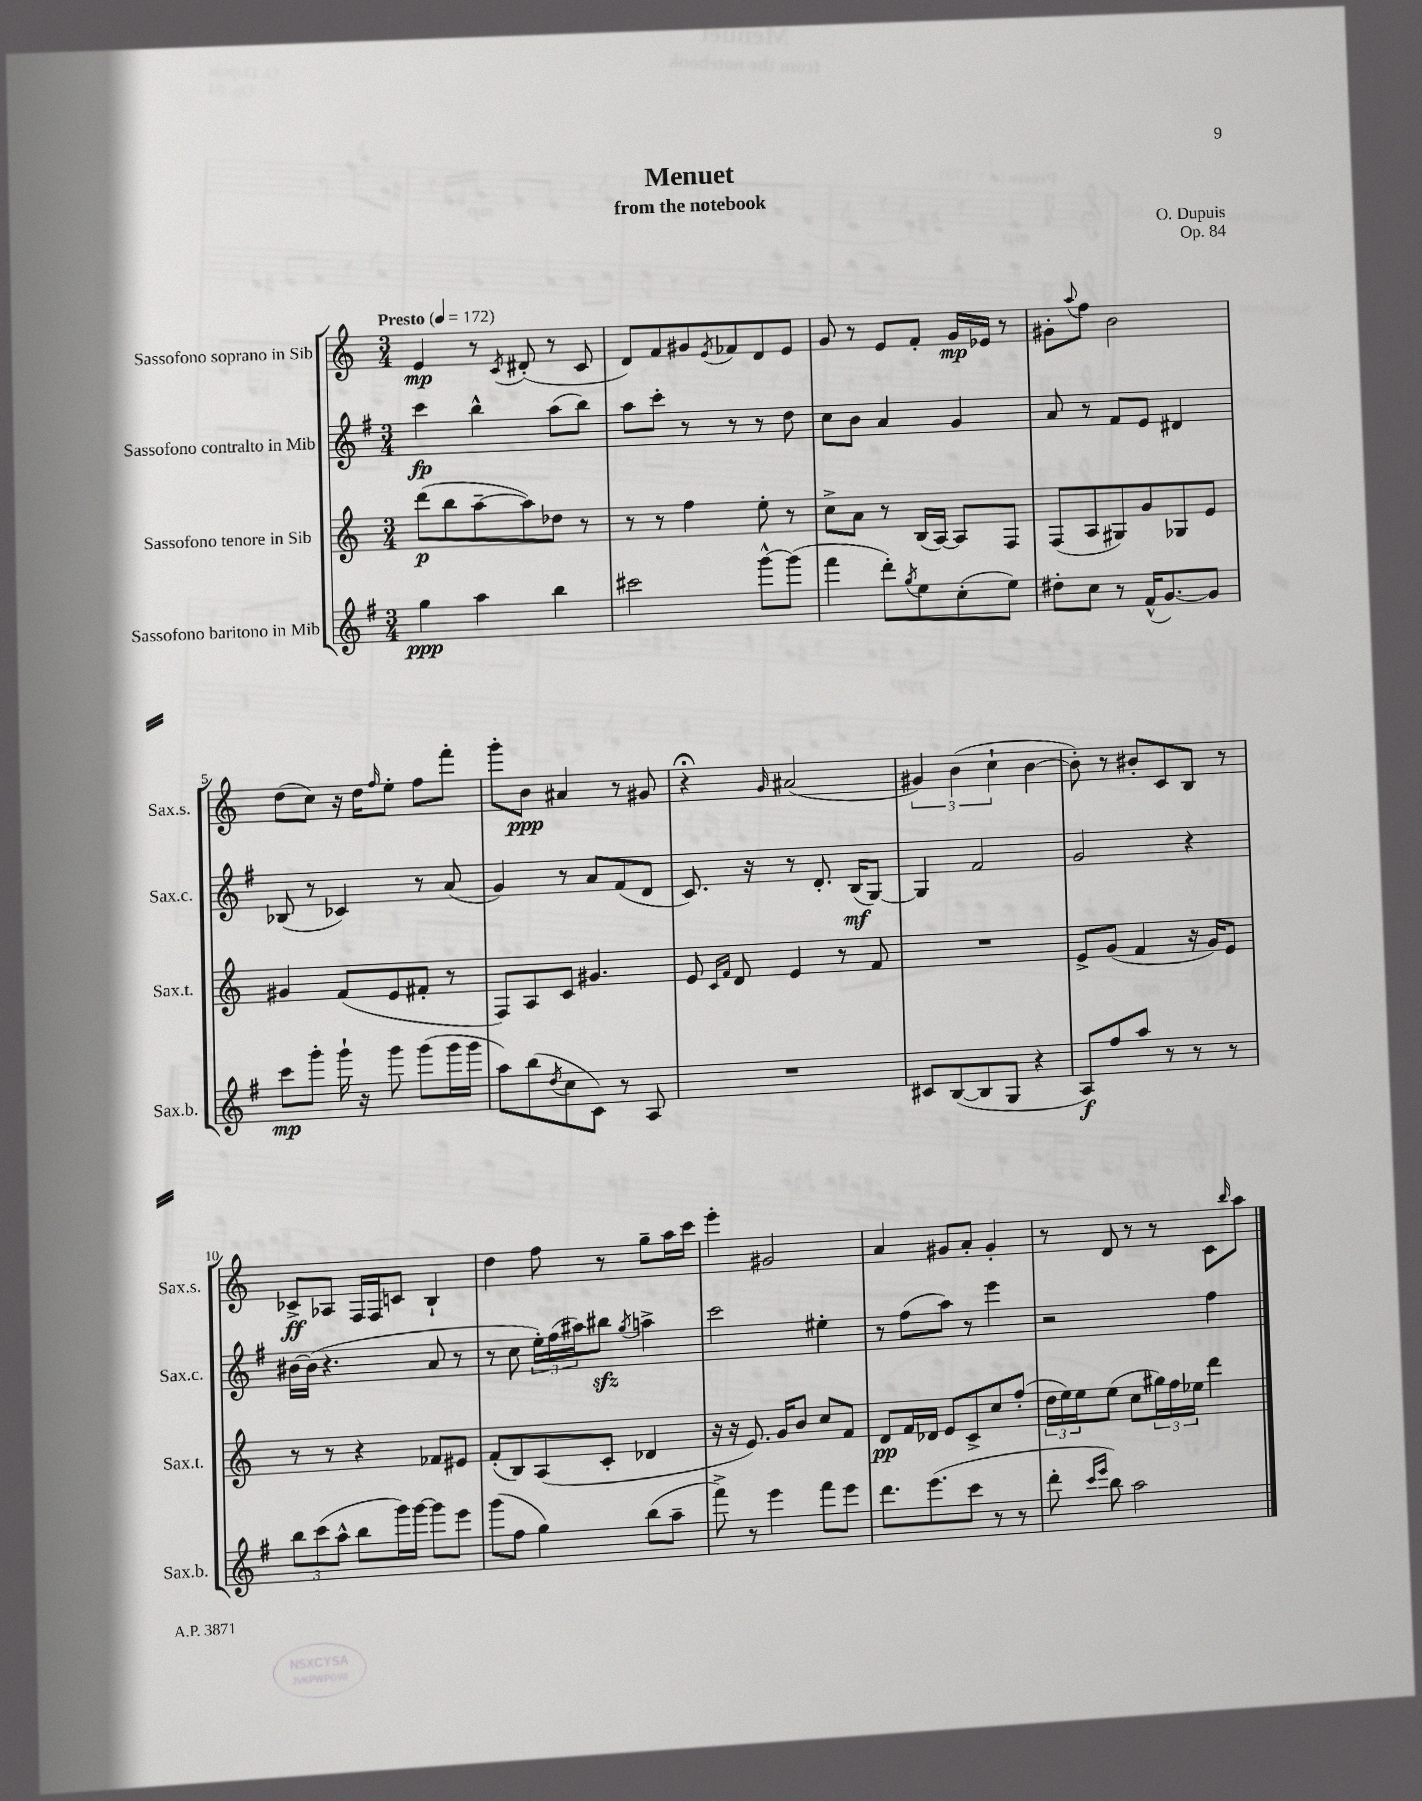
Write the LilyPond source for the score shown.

\header { title = "Menuet" composer = "O. Dupuis" subtitle = "from the notebook" opus = "Op. 84" }
<<
\new StaffGroup <<
\new Staff = "s0" \with { instrumentName = "Sassofono soprano in Sib" shortInstrumentName = "Sax.s." } {
    \clef treble \key c \major \numericTimeSignature \time 3/4 \tempo "Presto" 4 = 172
    e'4\mp r8 \acciaccatura { c'8 } dis'8-.( r8 c'8 |
    d'8) f'8 gis'8 \acciaccatura { e'8 } fes'8 d'8 e'8 |
    g'8 r8 e'8 f'8-. g'16\mp ees'16 r8 |
    gis'8-. \appoggiatura { a''8 } f''8 b'2 |
    d''8( c''8) r16 d''16 \grace { f''16 } e''8-. f''8 f'''8-. |
    g'''8-. b'8\ppp ais'4 r8 gis'8 |
    r4\fermata \grace { g'16 } ais'2( |
    \tuplet 3/2 { gis'4) b'4( c''4-! } b'4~ |
    b'8-.) r8 bis'8-. c'8 b8 r8 |
    ces'8->\ff aes8 f16 f16 c'8 b4-! |
    d''4 f''8 r8 g''8-- a''16 c'''16 |
    e'''4-. gis'2 |
    a'4 gis'8 a'8-. gis'4-. |
    r8 d'8 r8 r8 c'8 \grace { b''16 } a''8 \bar "|." |
}
\new Staff = "s1" \with { instrumentName = "Sassofono contralto in Mib" shortInstrumentName = "Sax.c." } {
    \clef treble \key g \major \numericTimeSignature \time 3/4
    c'''4\fp b''4-^ a''8( b''8) |
    a''8 c'''8-. r8 r8 r8 d''8 |
    c''8 b'8 a'4 g'4 |
    a'8 r8 fis'8 e'8 dis'4 |
    bes8( r8 ces'4) r8 a'8( |
    g'4) r8 a'8 fis'8( d'8 |
    c'8.) r16 r8 d'8.-. b16\mf( g8~) |
    g4 fis'2 |
    g'2 r4 |
    bis'16~ bis'16( r4. a'8 r8 |
    r8 c''8 \tuplet 3/2 { e''16-.) fis''16( ais''16) } bis''8\sfz \acciaccatura { g''8 } a''4-> |
    c'''2 eis''4-. |
    r8 fis''8( a''8) r8 e'''4 |
    r2 fis''4 \bar "|." |
}
\new Staff = "s2" \with { instrumentName = "Sassofono tenore in Sib" shortInstrumentName = "Sax.t." } {
    \clef treble \key c \major \numericTimeSignature \time 3/4
    d'''8\p( b''8 a''8~-- a''8) des''8 r8 |
    r8 r8 f''4 e''8-. r8 |
    c''8-> a'8 r8 b16( a16~) a8 f8 |
    f8( a8 gis8) g'8 ges8 e'8 |
    gis'4 f'8( e'8 fis'8-. r8 |
    f8) a8 c'8 gis'4. |
    e'8 \grace { c'16 f'16 } d'8 e'4 r8 f'8 |
    R2. |
    e'8-> g'8( f'4 r16 g'16) e'8 |
    r8 r8 r4 fes'8 eis'8 |
    f'8-.( b8) a8( c'8-. des'4 |
    r16 r16 e'8.) g'16 b'8 c''8 f'8 |
    d'8\pp f'16 des'16 e'8 c'8-> c''8 f''8-.( |
    \tuplet 3/2 { d''16 e''16) e''16 } e''8( c''8 \tuplet 3/2 { gis''16) f''16 ees''16 } d'''4 \bar "|." |
}
\new Staff = "s3" \with { instrumentName = "Sassofono baritono in Mib" shortInstrumentName = "Sax.b." } {
    \clef treble \key g \major \numericTimeSignature \time 3/4
    g''4\ppp a''4 b''4 |
    cis'''2 g'''8~-^ g'''8( |
    fis'''4 d'''8-.) \acciaccatura { g''8 } e''8 c''8-.( e''8) |
    dis''8-. c''8 r8 fis'16-^( g'8.~) g'8 |
    c'''8\mp g'''8-. g'''16-! r16 g'''8 g'''8( g'''16 g'''16 |
    a''8) b''8( \acciaccatura { d''8 } c''8 c'8) r8 a8 |
    R2. |
    cis'8 b8~( b8 g8 r4 |
    a8\f) fis''8 a''8 r8 r8 r8 |
    \tuplet 3/2 { b''8 c'''8( a''8-^ } b''8 g'''16) g'''16~ g'''8 e'''8 |
    g'''8( fis''8 g''4) b''8( a''8-- |
    fis'''8->) r8 e'''4 fis'''8 e'''8 |
    d'''8. e'''8.( c'''8 r8 r8 |
    d'''8-. \grace { c'''16 e'''16 } b''8) a''2 \bar "|." |
}
>>
>>
